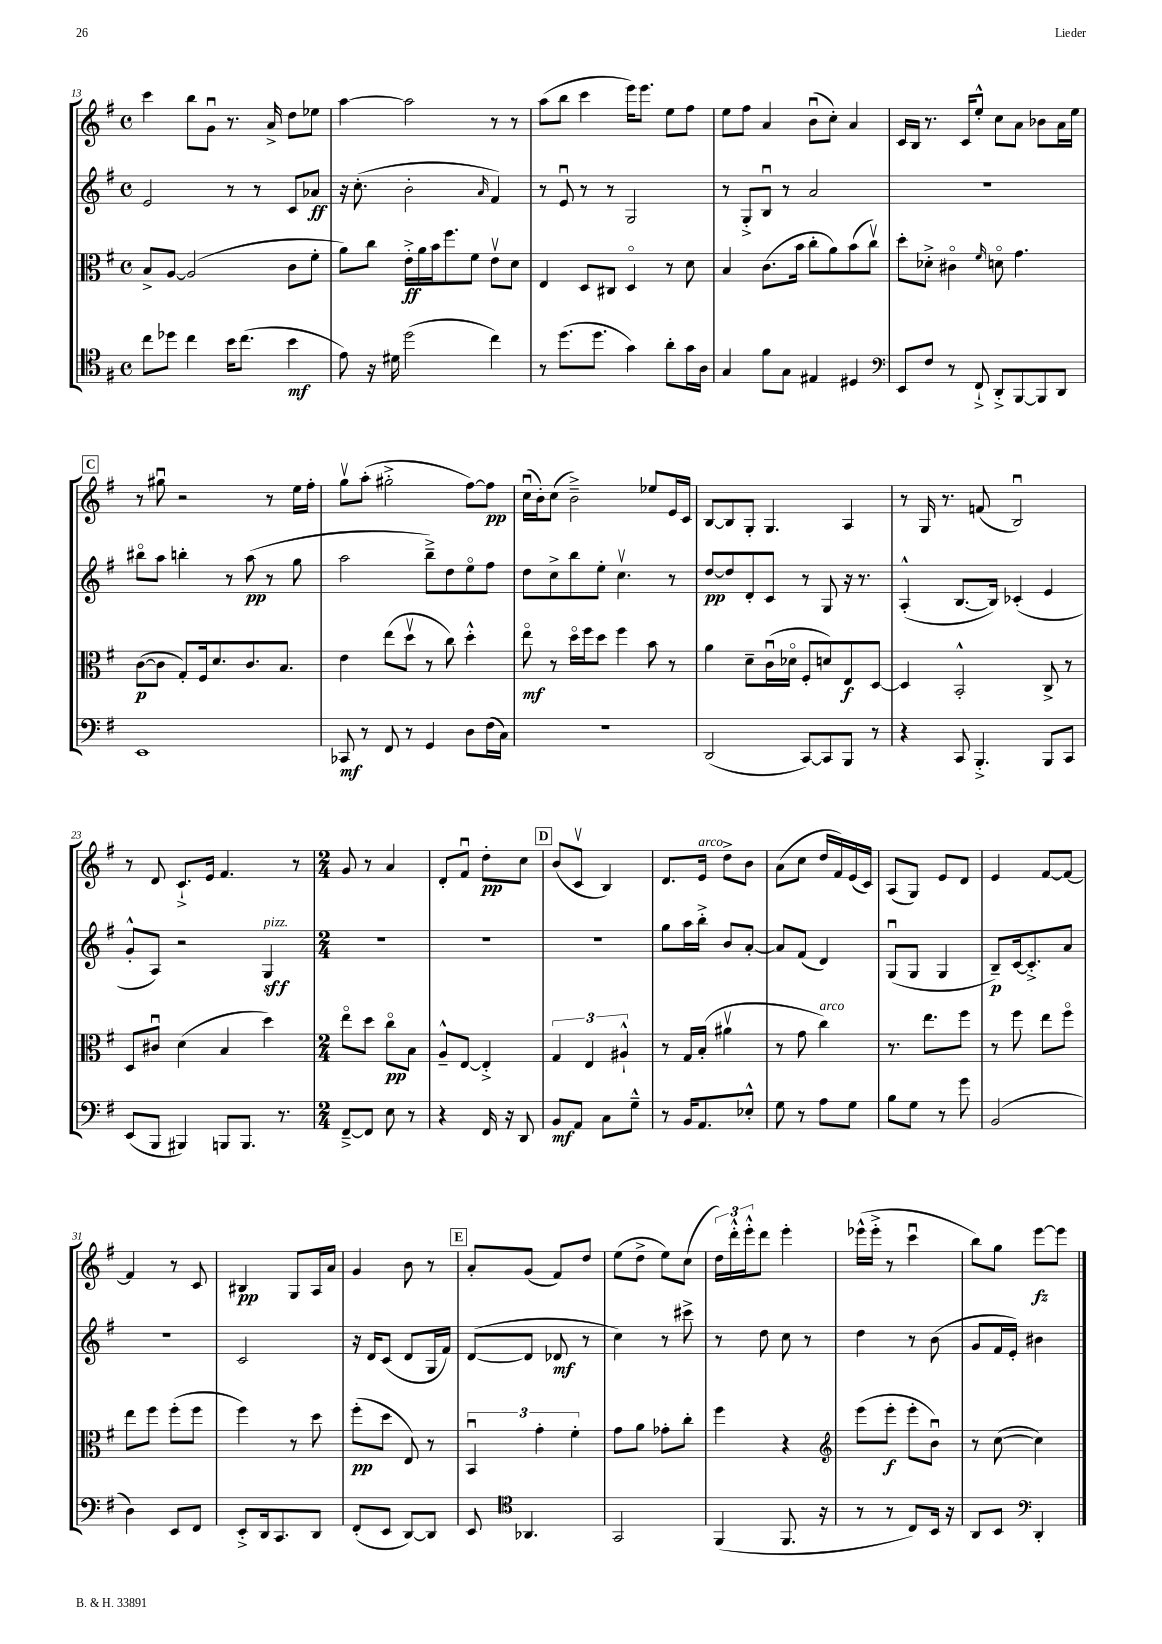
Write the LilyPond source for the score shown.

<<
\new StaffGroup <<
\new Staff = "s0" {
    \clef treble \key g \major \defaultTimeSignature \time 4/4
    c'''4 b''8 g'8\downbow r8. a'16-> d''8 ees''8 |
    a''4~ a''2 r8 r8 |
    a''8( b''8 c'''4 e'''16) e'''8. e''8 fis''8 |
    e''8 fis''8 a'4 b'8\downbow( c''8-.) a'4 |
    c'16 b16 r8. c'16 e''8-.-^ c''8 a'8 bes'8 a'16 e''16 |
    \mark \markup { \box "C" } r8 gis''8\downbow r2 r8 e''16 fis''16-. |
    g''8\upbow a''8-.( gis''2-.-> fis''8~) fis''8\pp |
    c''16\downbow( b'16-.) c''8( b'2--->) ees''8 e'16 c'16 |
    b8~ b8 g8-. g4. a4 |
    r8 g16 r8. f'8( b2\downbow) |
    r8 d'8 c'8.-!-> e'16 fis'4. r8 |
    \numericTimeSignature \time 2/4 g'8 r8 a'4 |
    d'8-. fis'8\downbow d''8-.\pp c''8 |
    \mark \markup { \box "D" } b'8( c'8\upbow b4) |
    d'8. e'16^\markup { \italic "arco" } d''8-> b'8 |
    a'8( c''8 d''16 fis'16) e'16( c'16) |
    a8( g8) e'8 d'8 |
    e'4 fis'8~ fis'8~ |
    fis'4 r8 c'8 |
    bis4\pp g8 a16 a'16 |
    g'4 b'8 r8 |
    \mark \markup { \box "E" } a'8-. g'8( fis'8) d''8 |
    e''8( d''8-> e''8) c''8( |
    \tuplet 3/2 { d''16) d'''16-.-^ e'''16-.-^ } d'''8 e'''4-. |
    ees'''16-^( ees'''16-.-> r8 c'''4\downbow |
    b''8) g''8 e'''8~\fz e'''8 \bar "|." |
}
\new Staff = "s1" {
    \clef treble \key g \major \defaultTimeSignature \time 4/4
    e'2 r8 r8 c'8 aes'8\ff |
    r16 c''8.-.( b'2-. \grace { a'16 } fis'4) |
    r8 e'8\downbow r8 r8 g2 |
    r8 g8-.-> b8\downbow r8 a'2 |
    R1 |
    \mark \markup { \box "C" } bis''8\flageolet a''8 b''4-. r8 a''8\pp( r8 g''8 |
    a''2 b''8--->) d''8 e''8\flageolet fis''8 |
    d''8 c''8-> b''8 e''8-. c''4.\upbow r8 |
    d''8~\pp d''8 d'8-. c'8 r8 g8 r16 r8. |
    a4-.-^( b8.~ b16) ces'4-.( e'4 |
    g'8-.-^ a8) r2 g4\sff^\markup { \italic "pizz." } |
    \numericTimeSignature \time 2/4 R2 |
    R2 |
    \mark \markup { \box "D" } R2 |
    g''8 a''16 b''16-.-> b'8 a'8~-. |
    a'8 fis'8( d'4) |
    g8\downbow( g8 g4 |
    b8--\p) c'16~ c'8.-.-> a'8 |
    r2 |
    c'2 |
    r16 d'16 c'8( d'8 g16 fis'16) |
    \mark \markup { \box "E" } d'8~( d'8 des'8\mf r8 |
    c''4) r8 cis'''8-> |
    r8 d''8 c''8 r8 |
    d''4 r8 b'8( |
    g'8 fis'16 e'16-.) bis'4 \bar "|." |
}
\new Staff = "s2" {
    \clef alto \key g \major \defaultTimeSignature \time 4/4
    b8-> a8~ a2( c'8 fis'8-. |
    a'8) c''8 e'16-.->\ff a'16 b'16 fis''8. fis'8 e'8\upbow d'8 |
    e4 d8 cis8 d4\flageolet r8 d'8 |
    b4 c'8.( b'16 c''8-. a'8) b'8( c''8\upbow) |
    d''8-. des'8-.-> cis'4\flageolet \grace { fis'16 } d'8\flageolet g'4. |
    \mark \markup { \box "C" } c'8~\p( c'8 g8-.) fis16 d'8. c'8. b8. |
    e'4 e''8( d''8\upbow r8 c''8) d''4-.-^ |
    e''8\flageolet\mf r8 d''16\flageolet fis''16 d''8 fis''4 b'8 r8 |
    a'4 d'8-- c'16\downbow( des'16\flageolet fis8-. d'8) e8\f d8~ |
    d4 b,2-.-^ c8-> r8 |
    d8 cis'8\downbow d'4( b4 d''4) |
    \numericTimeSignature \time 2/4 e''8\flageolet d''8 c''8\flageolet\pp b8 |
    a8---^ e8~ e4-.-> |
    \mark \markup { \box "D" } \tuplet 3/2 { g4 e4 ais4-!-^ } |
    r8 g16 b16-.( ais'4\upbow |
    r8 g'8 c''4^\markup { \italic "arco" }) |
    r8. e''8. fis''8 |
    r8 fis''8 e''8 fis''8\flageolet |
    e''8 fis''8 fis''8-.( fis''8 |
    fis''4) r8 d''8 |
    fis''8-.\pp( d''8 e8) r8 |
    \mark \markup { \box "E" } \tuplet 3/2 { b,4\downbow g'4-. fis'4-. } |
    g'8 a'8 ges'8-. c''8-. |
    fis''4 r4 |
    \clef treble e'''8( e'''8-.\f e'''8-. b'8\downbow) |
    r8 c''8~( c''4) \bar "|." |
}
\new Staff = "s3" {
    \clef tenor \key g \major \defaultTimeSignature \time 4/4
    c''8 des''8 c''4 b'16 c''8.( b'4\mf |
    e'8) r16 dis'16 d''2( c''4) |
    r8 d''8.( d''8. g'4) a'8-. g'16 a16 |
    g4 fis'8 g8 eis4 dis4 |
    \clef bass e,8 fis8 r8 fis,8-!-> d,8-.-> b,,8~ b,,8 d,8 |
    \mark \markup { \box "C" } e,1 |
    ces,8\mf r8 fis,8 r8 g,4 d8 fis16( c16) |
    R1 |
    d,2( c,8~) c,8 b,,8 r8 |
    r4 c,8 b,,4.-.-> b,,8 c,8 |
    e,8( b,,8 bis,,4) b,,8 b,,8. r8. |
    \numericTimeSignature \time 2/4 fis,8~---> fis,8 e8 r8 |
    r4 fis,16 r16 d,8 |
    \mark \markup { \box "D" } b,8\mf a,8 c8 g8---^ |
    r8 b,16 a,8. ees8-.-^ |
    g8 r8 a8 g8 |
    b8 g8 r8 g'8 |
    b,2( |
    d4) e,8 fis,8 |
    e,8-.-> d,16 c,8. d,8 |
    fis,8-.( e,8 d,8~) d,8 |
    \mark \markup { \box "E" } e,8 \clef tenor aes,4. |
    g,2 |
    fis,4( fis,8. r16 |
    r8 r8 c8) b,16 r16 |
    a,8 b,8 \clef bass d,4-. \bar "|." |
}
>>
>>
\layout { \context { \Score currentBarNumber = #13 } }
